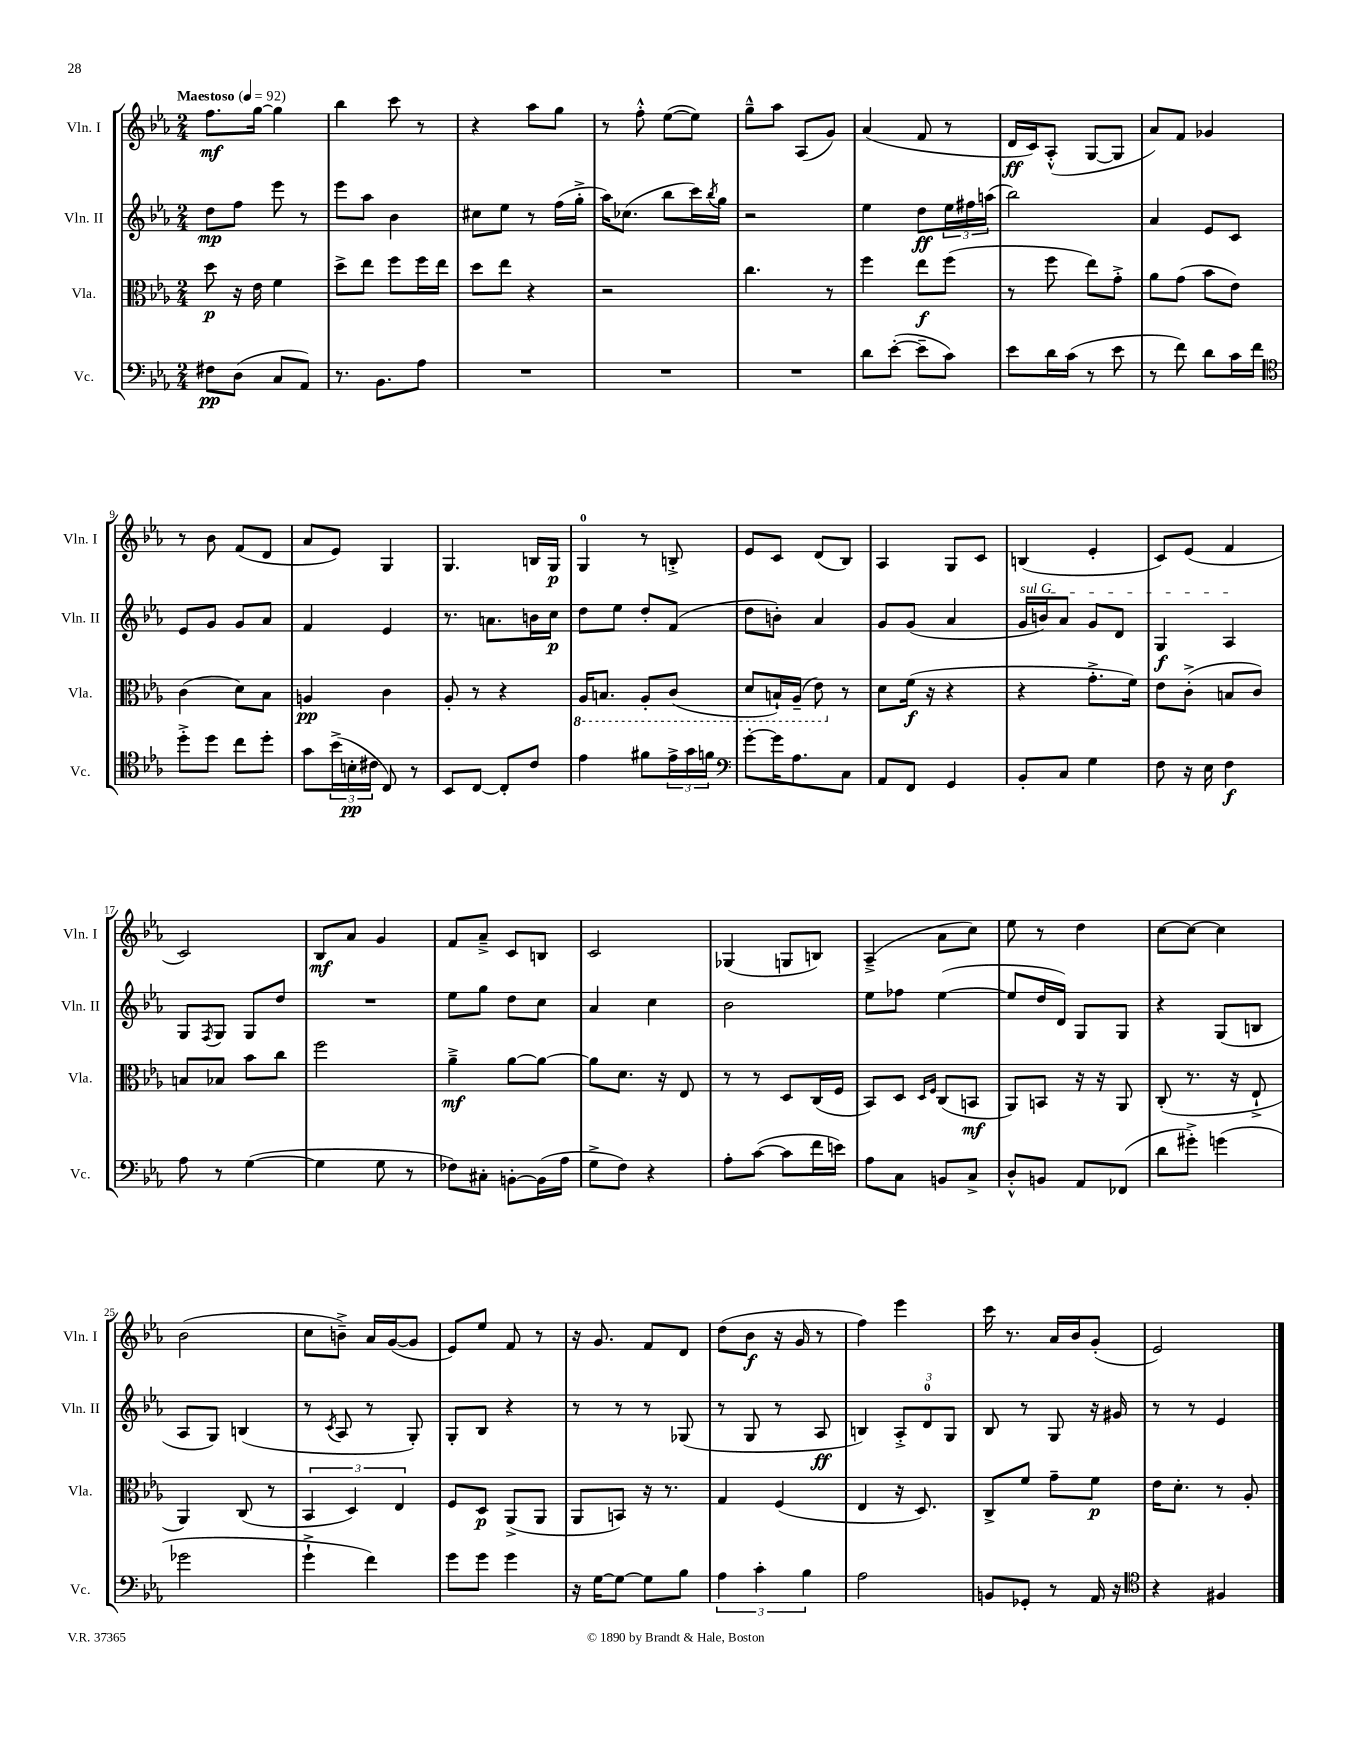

**kern	**kern	**kern	**kern
*staff4	*staff3	*staff2	*staff1
*clefF4	*clefC3	*clefG2	*clefG2
*k[b-e-a-]	*k[b-e-a-]	*k[b-e-a-]	*k[b-e-a-]
*M2/4	*M2/4	*M2/4	*M2/4
*MM92	*MM92	*MM92	*MM92
8F#\L	8dd\	8dd\L	8.ff\L
(8D\J	16r	8ff\J	.
.	16e-\	.	[16gg\Jk
8C/L	4f\	8eee-\	4gg\]
8AA-/J)	.	8r	.
=	=	=	=
8.r	8dd^\L	8eee-\L	4bb-\
.	8ee-\J	8aa-\J	.
8.BB-\L	.	.	.
.	8ff\L	4b-\	8ccc\
8A-\J	16ff\L	.	8r
.	16ee-\JJ	.	.
=	=	=	=
2r	8dd\L	8cc#\L	4r
.	8ee-\J	8ee-\J	.
.	4r	8r	8aa-\L
.	.	(16ff\LL	8gg\J
.	.	16gg'^\JJ	.
=	=	=	=
2r	2r	16aa-\LK)	8r
.	.	(8.cc-\J	.
.	.	.	8ff'^^\
.	.	8bb-\L	([8ee-\L
.	.	16ccc\L)	8ee-\]J)
.	.	8qbb-/	.
.	.	16gg\JJ	.
=	=	=	=
2r	4.cc\	2r	8gg~^^\L
.	.	.	8aa-\J
.	.	.	(8A-/L
.	8r	.	8g/J)
=	=	=	=
8d\L	4ff\	4ee-\	(4a-/
([8e-'\J	.	.	.
8e-~\]L	8ee-\L	8dd\L	8f/
8c\J)	(8ff\J	24ee-\L	8r
.	.	24ff#\	.
.	.	(24aa\JJ	.
=	=	=	=
8e-\L	8r	2bb-\)	16d/LL
.	.	.	16c/J)
16d\L	8ff\	.	(8A-'^^/J
(16c\JJ	.	.	.
8r	8ee-\L)	.	[8G/L
8e-\	8g'^\J	.	8G/]J
=	=	=	=
8r	8a-\L	4a-/	8a-/L)
8f\)	(8g\J	.	8f/J
8d\L	8b-\L	8e-/L	4g-/
16c\L	8e-\J)	8c/J	.
16f\JJ	.	.	.
=	=	=	=
*clefC4	*	*	*
8dd'^\L	(4c\	8e-/L	8r
8dd\J	.	8g/J	8b-\
8cc\L	8d\L)	8g/L	(8f/L
8dd'\J	8B-\J	8a-/J	8d/J
=	=	=	=
8g\L	4A/	4f/	8a-/L
(24b-^\L	.	.	8e-/J)
24B'\	.	.	.
24c#\JJ	.	.	.
8C/)	4c\	4e-/	4G/
8r	.	.	.
=	=	=	=
8BB-/L	8A-'/	8.r	4.G/
[8C/J	8r	.	.
.	.	8.a\L	.
8C'/]L	4r	.	.
8c/J	.	16b\L	16B/LL
.	.	16cc\JJ	16G/JJ
=	=	=	=
4e-\	16AA-/LK	8dd\L	4G/
.	8.BB/J	.	.
.	.	8ee-\J	.
8f#\L	8AA-'/L	8dd'/L	8r
24e-^\L	(8C/J	(8f/J	8B'^/
24g\	.	.	.
24f\JJ	.	.	.
=	=	=	=
*clefF4	*	*	*
[8g'\L	8D/L	8dd\L	8e-/L
16g\]K	16BB`/L)	8b'\J)	8c/J
8.A-\	(16AA-~/JJ	.	.
.	8E-\)	4a-/	(8d/L
8C\J	8r	.	8B-/J)
=	=	=	=
8AA-/L	8d\L	8g/L	4A-/
8FF/J	(16f\Jk	(8g/J	.
.	16r	.	.
4GG/	4r	4a-/	8G/L
.	.	.	8c/J
=	=	=	=
8BB-'/L	4r	16g/LL	(4B/
.	.	16b/J)	.
8C/J	.	8a-/J	.
4G\	8.g'^\L	8g/L	4e-'/
.	.	8d/J	.
.	16f\Jk)	.	.
=	=	=	=
8F\	8e-\L	4G/	8c/L)
16r	(8c'^\J	.	(8e-/J
16E-\	.	.	.
4F\	8B/L	4A-/	4f/
.	8c/J)	.	.
=	=	=	=
8A-\	8B/L	8G/L	2c/)
.	.	8qF/	.
8r	8B-/J	8G/J	.
([4G\	8b-\L	8G/L	.
.	8cc\J	8dd/J	.
=	=	=	=
4G\]	2ff\	2r	8B-/L
.	.	.	8a-/J
8G\	.	.	4g/
8r	.	.	.
=	=	=	=
8F-\L)	4a-~^\	8ee-\L	8f/L
8C#'\J	.	8gg\J	8a-~^/J
[8BB'\L	[8a-\L	8dd\L	8c/L
(16BB\]L	8a-\_J	8cc\J	8B/J
16A-\JJ	.	.	.
=	=	=	=
8G^\L	8a-\]L	4a-/	2c/
8F\J)	8.d\J	.	.
4r	.	4cc\	.
.	16r	.	.
.	8E-/	.	.
=	=	=	=
8A-'\L	8r	2b-\	(4G-/
([8c\J	8r	.	.
8c\]L	8D/L	.	8G/L
16f\L	(16C/L	.	8B/J)
16e\JJ)	16F/JJ	.	.
=	=	=	=
8A-\L	8BB-/L)	8ee-\L	(4A-~^/
8C\J	8D/J	8ff-\J	.
.	16qqD/LL	.	.
.	16qqF/JJ	.	.
8BB/L	(8C/L	([4ee-\	8a-\L
8C^/J	8BB/J	.	8cc\J)
=	=	=	=
8D'^^/L	8AA-/L)	8ee-/]L	8ee-\
8BB/J	8BB/J	16dd/L	8r
.	.	16d/JJ)	.
8AA-/L	16r	8G/L	4dd\
.	16r	.	.
(8FF-/J	8AA-/	8G/J	.
=	=	=	=
8d\L	(8C'/	4r	[8cc\L
8g#'^\J)	8.r	.	8cc\_J
(4g\	.	(8G/L	4cc\]
.	16r	.	.
.	8E-`^/	8B/J	.
=	=	=	=
2g-\	4AA-/)	8A-/L	(2b-\
.	.	8G/J)	.
.	(8C/	(4B/	.
.	8r	.	.
=	=	=	=
4g`^\	6BB-/	8r	8cc\L
.	.	8qc/	.
.	.	8A-/	8b~^\J)
.	6D/)	.	.
4f\)	.	8r	16a-/LL
.	.	.	([16g/J
.	6E-/	.	.
.	.	8G'/)	8g/]J
=	=	=	=
8g\L	8F/L	8G'/L	8e-/L)
8g\J	8D/J	8B-/J	8ee-/J
4g\	(8AA-^/L	4r	8f/
.	8AA-/J	.	8r
=	=	=	=
16r	8AA-/L	8r	16r
[16G\LK	.	.	8.g/
8G\_J	8BB/J)	8r	.
8G\]L	16r	8r	8f/L
.	8.r	.	.
8B-\J	.	(8G-/	8d/J
=	=	=	=
6A-\	4G/	8r	(8dd\L
.	.	8G/	8b-\J
6c'\	.	.	.
.	(4F/	8r	16r
.	.	.	16g/
6B-\	.	.	.
.	.	8A-/	8r
=	=	=	=
2A-\	4E-/	4B/)	4ff\)
.	16r	12A-'^/L	4eee-\
.	8.D/)	.	.
.	.	12d/	.
.	.	12G/J	.
=	=	=	=
8BB/L	8C^/L	8B-/	16ccc\
.	.	.	8.r
8GG-'/J	8f/J	8r	.
8r	8g~\L	8G/	16a-/LL
.	.	.	16b-/J
16AA-/	8f\J	16r	(8g'/J
16r	.	16g#/	.
=	=	=	=
*clefC4	*	*	*
4r	16e-\LK	8r	2e-/)
.	8.d'\J	.	.
.	.	8r	.
4F#/	8r	4e-/	.
.	8A-'/	.	.
==	==	==	==
*-	*-	*-	*-
